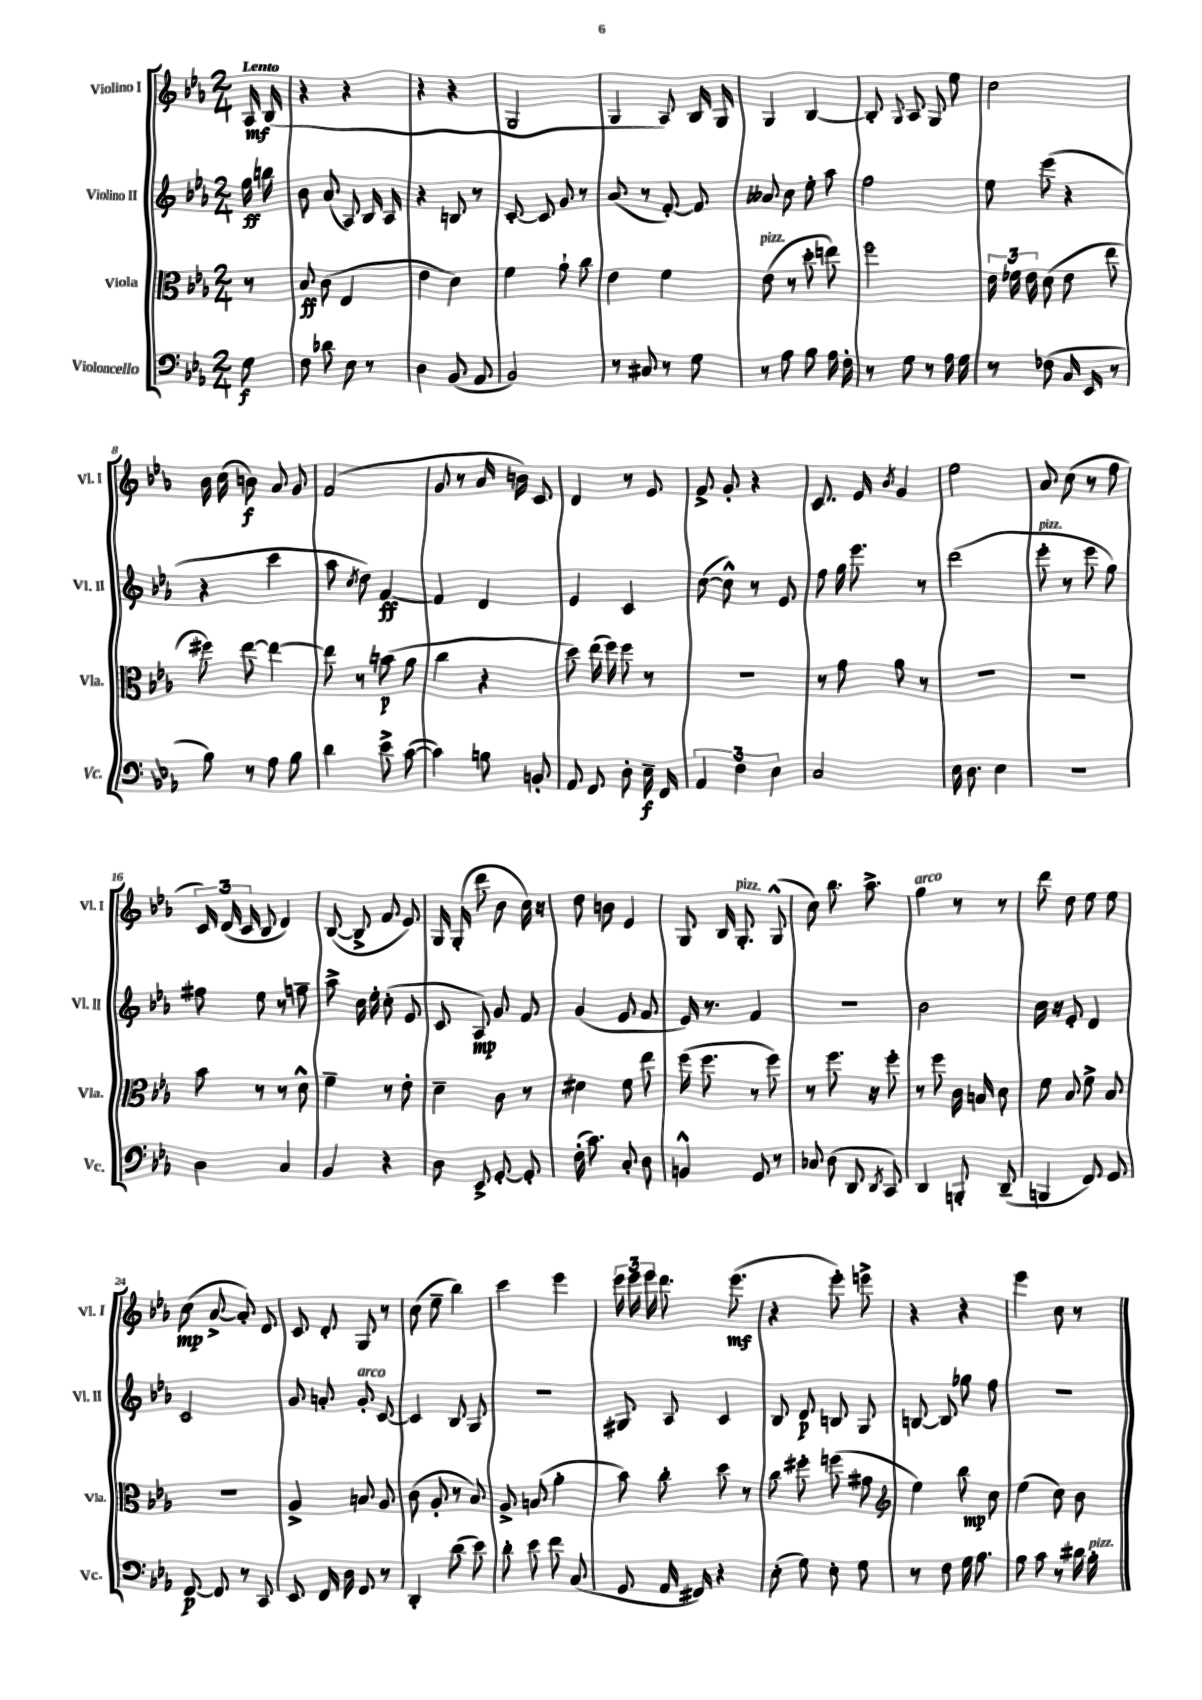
<<
\new StaffGroup <<
\new Staff = "s0" \with { instrumentName = "Violino I" shortInstrumentName = "Vl. I" } {
    \clef treble \key ees \major \numericTimeSignature \time 2/4 \partial 8 \tempo "Lento"
    \autoBeamOff aes16\mf bes16( |
    r4 r4 |
    r4 r4 |
    g2 |
    g4 aes8) bes16 g16 |
    g4 bes4~ |
    bes8-. \appoggiatura { g8 } aes8 g8 ees''8 |
    c''2 |
    bes'16 c''16( b'8\f) aes'8 g'8 |
    f'2( |
    g'8 r8 aes'16 b'16) c'8 |
    d'4 r8 ees'8 |
    f'8-> g'8-. r4 |
    c'8. ees'16 \acciaccatura { bes'8 } g'4 |
    ees''2 |
    aes'8 c''8( r8 f''8 |
    \tuplet 3/2 { c'16) d'16( c'16 } bes8 d'4) |
    bes8~( bes8-> f'8 ees'8) |
    g16 g16-.( d'''8 bes'8 c''16) r16 |
    d''8 b'8 ees'4 |
    g8 bes16 g8.-.^\markup { \italic "pizz." } g8-^( |
    c''8) bes''8. aes''8.-> |
    g''4^\markup { \italic "arco" } r8 r8 |
    d'''8 d''8 ees''8 ees''8 |
    c''8\mp( aes'8~-> aes'8-.) d'8 |
    c'8 d'8-. g8 r8 |
    c''8( ees''8-- bes''4) |
    c'''4 ees'''4 |
    \tuplet 3/2 { ees'''16 ees'''16 ees'''16 } d'''8. ees'''8.\mf( |
    r4 ees'''8-.) e'''8-> |
    r4 r4 |
    ees'''4 c''8 r8 \bar "|." |
}
\new Staff = "s1" \with { instrumentName = "Violino II" shortInstrumentName = "Vl. II" } {
    \clef treble \key ees \major \numericTimeSignature \time 2/4 \partial 8
    \autoBeamOff g''16\ff b''16 |
    bes'8 aes'8( aes8) bes16 aes16 |
    r4 b8 r8 |
    c'8~-. c'8 g'8 r8 |
    aes'8( r8 f'8~-.) f'8 |
    aeses'8 c''8 ees''8-. aes''8 |
    f''2 |
    ees''8 ees'''8( r4 |
    r4 c'''4 |
    aes''8 \acciaccatura { c''8 } d''8) f'4~\ff |
    f'4 d'4 |
    ees'4 c'4 |
    c''8~( c''8-^) r8 ees'8 |
    f''8 g''16 ees'''8. r8 |
    d'''2( |
    ees'''8-.^\markup { \italic "pizz." } r8 ees'''8 g''8) |
    fis''8 ees''8 r8 f''8-- |
    aes''8-> c''16 ees''16-. c''8-.( ees'8 |
    c'8 aes8\mp) g'8 f'8 |
    g'4( ees'8 f'8 |
    ees'16) r8. f'4 |
    R2 |
    bes'2 |
    c''16 r16 ees'8-. d'4 |
    c'2 |
    g'8 a'8-. g'8-.^\markup { \italic "arco" } c'8~ |
    c'4 bes8 g8 |
    r2 |
    gis8 aes8 c'4 |
    bes8 d'8\p b8 g8 |
    b8~ b8 ges''8 f''8 |
    r2 \bar "|." |
}
\new Staff = "s2" \with { instrumentName = "Viola" shortInstrumentName = "Vla." } {
    \clef alto \key ees \major \numericTimeSignature \time 2/4 \partial 8
    \autoBeamOff r8 |
    bes8\ff c'8( ees4 |
    ees'4 d'4) |
    f'4 aes'8-! c''8 |
    ees'4 f'4 |
    ees'8^\markup { \italic "pizz." }( r8 d''8-. e''8) |
    f''2 |
    \tuplet 3/2 { ees'16 fes'16 ees'16 } d'8( ees'8 ees''8 |
    fis''8) ees''8~ ees''4~ |
    ees''8 r8 b'8\p( aes'8 |
    c''4 r4 |
    d''8) ees''16( f''16) f''8 r8 |
    R2 |
    r8 g'8 aes'8 r8 |
    R2 |
    R2 |
    bes'8 r8 r8 d'8-^ |
    f'4-- r8 ees'8-. |
    d'4-- c'8 r8 |
    dis'4 f'8 ees''8 |
    f''16( f''8. r8 f''8) |
    r8 f''8. r16 f''8-. |
    r8 f''8 c'16 b16 d'8 |
    f'8 bes8 f'8-> bes8 |
    R2 |
    aes4-> b8 aes8 |
    c'8( aes8-. r8 bes8) |
    aes8-> b8( aes'4-. |
    bes'8) c''8-. d''8 r8 |
    c''8 fis''8-. f''8( gis'8 |
    \clef treble ees''4) bes''8\mp c''8 |
    ees''4( c''8) bes'8 \bar "|." |
}
\new Staff = "s3" \with { instrumentName = "Violoncello" shortInstrumentName = "Vc." } {
    \clef bass \key ees \major \numericTimeSignature \time 2/4 \partial 8
    \autoBeamOff g8\f |
    f8 des'8 ees8 r8 |
    d4 bes,8( aes,8 |
    bes,2) |
    r8 cis8 r8 g8 |
    r8 aes8 bes8 aes16 f16-. |
    r8 g8 r8 aes16 g16 |
    r8 fes8( c16 ees,16 r8 |
    bes8) r8 aes8 bes8 |
    d'4 ees'8-> c'8~( |
    c'4) b8 b,8-. |
    aes,8 f,8 d8-. ees16--\f f,16 |
    \tuplet 3/2 { aes,4 f4 ees4 } |
    c2 |
    ees16 d8. ees4 |
    R2 |
    d4 c4 |
    bes,4 r4 |
    d8 ees,8-> g,8~-. g,8-. |
    f16-.( c'8.) c8-. d8 |
    b,4-^ g,8 r8 |
    ces8 d8( d,8 \acciaccatura { d,8 } c,8) |
    d,4 b,,8-. d,8--( |
    b,,4 f,8) g,8 |
    f,8~\p f,8 r8 c,8 |
    ees,8 f,16 d16 f,8 r8 |
    d,4-. d'8( ees'8) |
    d'8-. ees'8 f'8 c8( |
    g,8 aes,16 fis,16) r4 |
    ees8-.( g8) ees8-. g8 |
    r8 f8 g16 aes8. |
    bes8 c'8 r8 dis'16 bes16-.^\markup { \italic "pizz." } \bar "|." |
}
>>
>>
